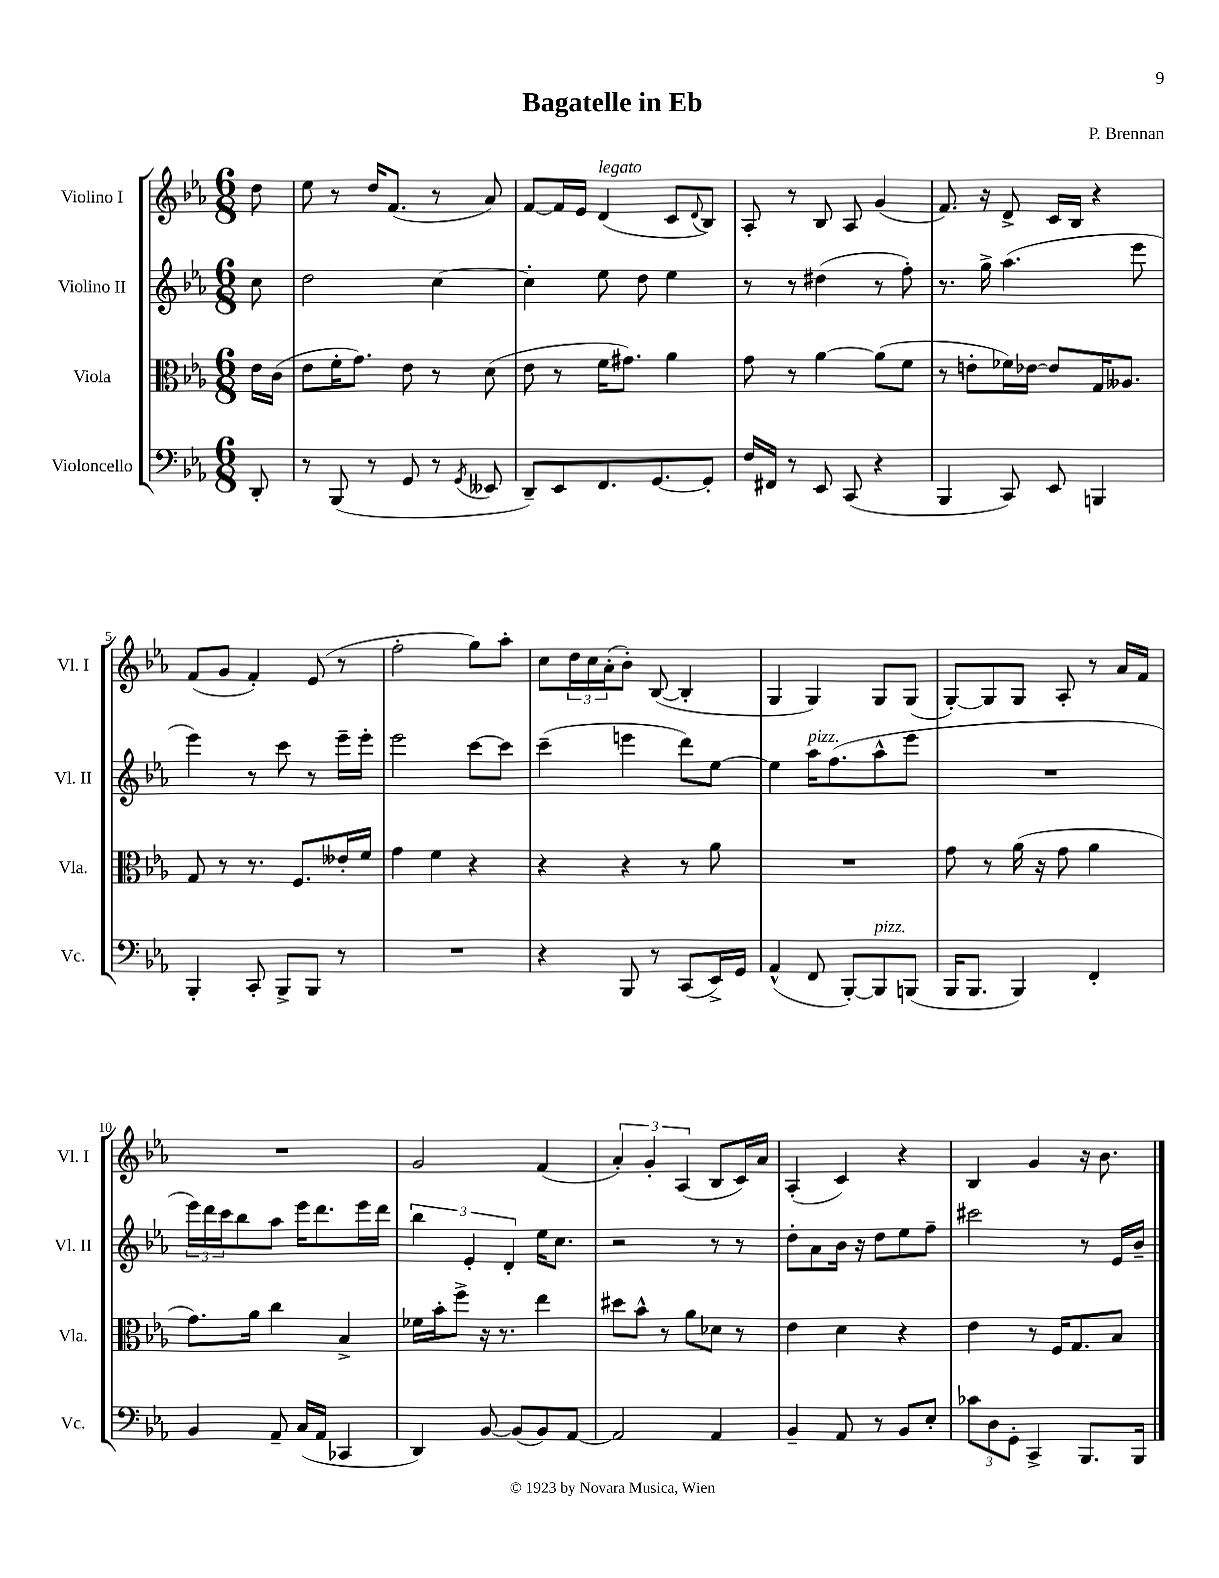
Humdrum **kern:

**kern	**kern	**kern	**kern
*part4	*part3	*part2	*part1
*staff4	*staff3	*staff2	*staff1
*I"Violoncello	*I"Viola	*I"Violino II	*I"Violino I
*I'Vc.	*I'Vla.	*I'Vl. II	*I'Vl. I
*clefF4	*clefC3	*clefG2	*clefG2
*k[b-e-a-]	*k[b-e-a-]	*k[b-e-a-]	*k[b-e-a-]
*M6/8	*M6/8	*M6/8	*M6/8
=	=	=	=
8DD'/	16e-\LL	8cc\	8dd\
.	(16c\JJ	.	.
=1	=1	=1	=1
8r	8e-\L	2dd\	8ee-\
(8BBB-/	16f'\K	.	8r
.	8.g\J)	.	.
8r	.	.	16dd/KL
.	.	.	(8.f/J
8GG/	8e-\	.	.
8r	8r	[4cc\	8r
8qGG/	.	.	.
8EE--X/	(8d\	.	8a-/)
=2	=2	=2	=2
8DD~/L)	8e-\	4cc'\]	[8f/L
8EE-/	8r	.	16f/L]
.	.	.	16e-/JJ
!	!	!	!LO:TX:a:i:t=legato
8.FF/	16f\KL	8ee-\	(4d/
.	8.g#X\J)	.	.
.	.	8dd\	.
[8.GG/	.	.	.
.	4a-\	4ee-\	8c/L
.	.	.	8qqd/
8GG'/J]	.	.	8B-/J)
=3	=3	=3	=3
16F/LL	8g\	8r	8A-'/
16FF#X/JJ	.	.	.
8r	8r	8r	8r
8EE-/	[4a-\	(4dd#X\	8B-/
(8CC/	.	.	8A-/
4r	(8a-\L]	8r	(4g/
.	8f\J	8ff'\)	.
=4	=4	=4	=4
4BBB-/	8r	8.r	8.f/)
.	8en'\L	.	.
.	.	16gg^\	16r
8CC/)	16f-X\L)	(4.aa-\	8d^/
.	[16e-X\JJ	.	.
8EE-/	8e-/L]	.	16c/LL
.	.	.	16B-/JJ
4BBBn/	16G/K	.	4r
.	8.A--X/J	.	.
.	.	8eee-\	.
!!LO:LB:g=z
=5	=5	=5	=5
4BBB-'/	8G/	4eee-\)	(8f/L
.	8r	.	8g/J
8CC'/	8.r	8r	4f'/)
8BBB-^/L	.	8ccc\	.
.	8.F/L	.	.
8BBB-/J	.	8r	(8e-/
8r	16e--X'/L	16eee-~\LL	8r
.	16f/JJ	16eee-'\JJ	.
=6	=6	=6	=6
2.r	4g\	2eee-\	2ff'\
.	4f\	.	.
.	4r	[8ccc\L	8gg\L)
.	.	8ccc\J]	8aa-'\J
=7	=7	=7	=7
4r	4r	(4ccc~\	8cc\L
.	.	.	24dd\L
.	.	.	24cc\
.	.	.	(24a-'\J
8BBB-/	4r	4eeen\	8b-'\J)
8r	.	.	([8B-/
(8CC/L	8r	8ddd\L)	4B-'/]
16EE-^/L)	8a-\	[8ee-\J	.
16GG/JJ	.	.	.
=8	=8	=8	=8
(4AA-^^/	2.r	4ee-\]	4G/
!	!	!LO:TX:a:i:t=pizz.	!
8FF/	.	16aa-\KL	4G/)
.	.	(8.ff\	.
[8BBB-'/L)	.	.	.
!LO:TX:a:i:t=pizz.	!	!	!
8BBB-/]	.	8aa-^^\	8G/L
(8BBBn/J	.	8eee-\J	(8G/J
=9	=9	=9	=9
16BBB-/KL	8g\	2.r	[8G'/L)
8.BBB-/J	.	.	.
.	8r	.	8G/]
4BBB-/)	(16a-\	.	8G/J
.	16r	.	.
.	8g\	.	8A-'/
4FF'/	4a-\	.	8r
.	.	.	16a-/LL
.	.	.	16f/JJ
!!LO:LB:g=z
=10	=10	=10	=10
4BB-/	8.g\L)	24eee-\LL)	2.r
.	.	24ddd\	.
.	.	24ccc\J	.
.	.	8bb-\	.
.	16a-\Jk	.	.
8AA-~/	4cc\	8aa-\J	.
(16C/LL	.	16eee-\KL	.
16AA-/JJ	.	8.ddd\	.
4CC-X/	4B-^/	.	.
.	.	16eee-\L	.
.	.	16ddd\JJ	.
=11	=11	=11	=11
4DD/)	16f-X\LL	6bb-\	2g/
.	16b-'\J	.	.
.	8ff^\J	.	.
.	.	6e-'/	.
[8BB-/	16r	.	.
.	8.r	.	.
.	.	6d'/	.
(8BB-/L]	.	.	.
8BB-/)	4ee-\	16ee-\KL	(4f/
.	.	8.cc\J	.
[8AA-/J	.	.	.
=12	=12	=12	=12
2AA-/]	8dd#X\L	2r	6a-'/)
.	8b-^^\J	.	.
.	.	.	6g'/
.	8r	.	.
.	.	.	(6A-/
.	8a-\L	.	.
4AA-/	8d-X\J	8r	8B-/L
.	8r	8r	16c/L)
.	.	.	16a-/JJ
=13	=13	=13	=13
4BB-~/	4e-\	8dd'\L	(4A-'/
.	.	8a-\	.
8AA-/	4d\	16b-\Jk	4c/)
.	.	16r	.
8r	.	8dd\L	.
8BB-/L	4r	8ee-\	4r
8E-'/J	.	8ff~\J	.
=14	=14	=14	=14
12c-X\L	4e-\	2ccc#X\	4B-/
12D\	.	.	.
12GG'\J	.	.	.
4CC^/	8r	.	4g/
.	16F/KL	.	.
.	8.G/	.	.
8.BBB-/L	.	8r	16r
.	.	.	8.b-\
.	8B-/J	16e-/LL	.
16BBB-/Jk	.	16b-~/JJ	.
==	==	==	==
*-	*-	*-	*-
